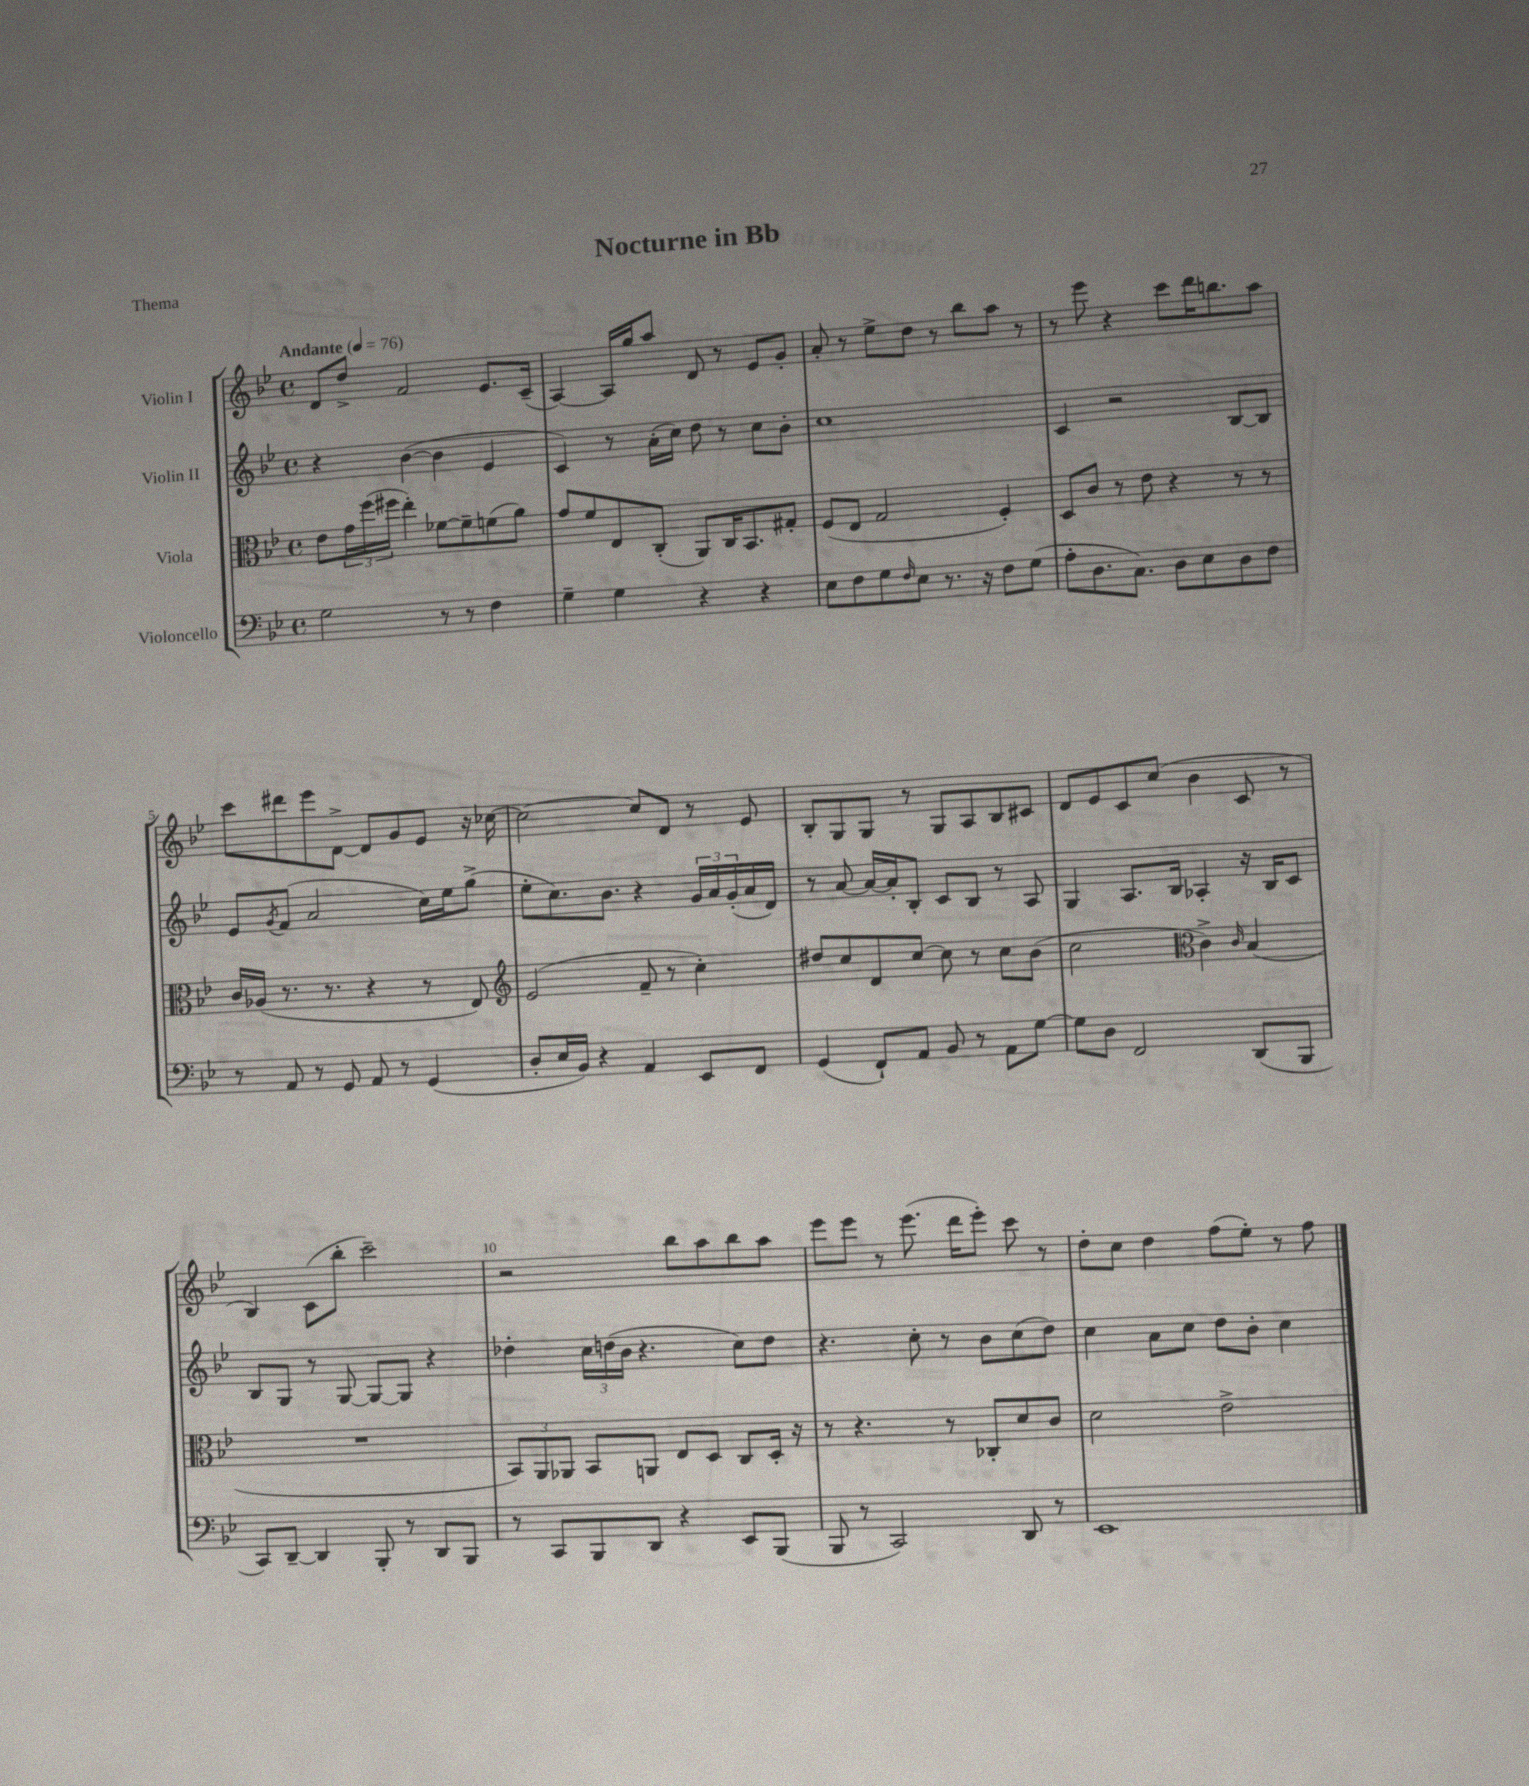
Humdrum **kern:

**kern	**kern	**kern	**kern
*part4	*part3	*part2	*part1
*staff4	*staff3	*staff2	*staff1
*I"Violoncello	*I"Viola	*I"Violin II	*I"Violin I
*clefF4	*clefC3	*clefG2	*clefG2
*k[b-e-]	*k[b-e-]	*k[b-e-]	*k[b-e-]
*M4/4	*M4/4	*M4/4	*M4/4
*met(c)	*met(c)	*met(c)	*met(c)
*MM76	*MM76	*MM76	*MM76
=1	=1	=1	=1
!	!	!	!LO:TX:a:B:t=Andante
2G\	8e-\L	4r	8d/L
.	24g\L	.	8dd^/J
.	(24ff\	.	.
.	24ff#X\JJ	.	.
.	4ee-'\)	([4b-\	2f/
8r	[8f-X\L	4b-\]	.
8r	8f-~\]	.	.
4F\	(8fn\	4e-/	8.e-/L
.	8a\J)	.	.
.	.	.	(16c~/Jk
=2	=2	=2	=2
4G~\	8g/L	4c/)	[4A/)
.	8f/	.	.
4G\	8E-/	8r	16A/LL]
.	.	.	16gg/J
.	(8C'/J	(16a'\LL	8aa/J
.	.	16cc\JJ)	.
4r	8AA/L)	8dd\	8d/
.	16C/K	8r	8r
.	8.BB-/	.	.
4r	.	8cc\L	8e-/L
.	8G#X'/J	8b-'\J	8g'/J
=3	=3	=3	=3
8E-\L	(8F/L	1cc	8a'/
8F\	8E-/J	.	8r
8G\	2G/	.	8ee-^\L
16qqF/	.	.	.
8E-\J	.	.	8dd\J
8.r	.	.	8r
.	.	.	8bb-\L
16r	.	.	.
8F\L	4F'/)	.	8aa\J
(8G\J	.	.	8r
=4	=4	=4	=4
8A'\L	8D/L	4c/	8r
8.D\	8c/J	.	8eee-\
.	8r	2r	4r
8.C\J)	.	.	.
.	8e-\	.	.
8D\L	4r	.	8ccc\L
8E-\	.	.	16ddd\K
.	.	.	8.bbn\
8D\	8r	[8B-/L	.
8F\J	8r	8B-/J]	8aa\J
!!LO:LB:g=z
=5	=5	=5	=5
8r	16c/LL	8e-/L	8ccc\L
.	(16A-X/JJ	.	.
.	.	8qg/	.
8AA/	8.r	(8f/J	8ddd#X\
8r	.	2a/	8eee-\
.	8.r	.	.
8GG/	.	.	[8d^\J
8AA/	4r	.	8d/L]
8r	.	.	8g/
(4GG/	8r	16cc\LL)	8e-/J
.	.	16ee-\J	.
.	8E-/)	(8gg^\J	16r
.	.	.	[16cc-X\
=6	=6	=6	=6
*	*clefG2	*	*
8D'/L	(2e-/	8ee-'\L	2cc-\_
16E-/L	.	8.cc\)	.
16BB-/JJ)	.	.	.
4r	.	.	.
.	.	8.b-\J	.
4AA/	8f~/	4r	8cc-/L]
.	8r	.	8d/J
8EE-/L	4cc'\)	24g/LL	8r
.	.	24a/	.
.	.	(24g'/	.
8FF/J	.	16a/	8e-/
.	.	16d/JJ)	.
=7	=7	=7	=7
(4GG/	8dd#X/L	8r	8B-'/L
.	8cc/	[8a/	8G/
8FF`/L)	8d/	16a/LL_	8G/J
.	.	16a'/J]	.
8AA/J	[8cc/J	8B-'/J	8r
8BB-/	8cc\]	8c/L	8G/L
8r	8r	8B-/J	8A/
8AA\L	8cc\L	8r	8B-/
[8G\J	(8b-\J	8A/	8c#X/J
=8	=8	=8	=8
8G\L]	2cc\	4G/	8d/L
8D\J	.	.	8e-/
2FF/	.	8.A/L	8c/
.	.	.	(8cc/J
.	.	16B-/Jk	.
*	*clefC3	*	*
.	4c^\)	4A-X'/	4b-\
.	16qqc/	.	.
(8DD/L	(4B-/	16r	8c/
.	.	16B-/KL	.
8BBB-/J	.	8c/J	8r
!!LO:LB:g=z
=9	=9	=9	=9
8CC/L)	1r	8B-/L	4B-/)
[8DD~/J	.	8G/J	.
4DD/]	.	8r	(8c\L
.	.	[8G/	8bb-'\J
8BBB-'/	.	8G/L_	2ccc~\)
8r	.	8G/J]	.
8DD/L	.	4r	.
8BBB-/J	.	.	.
=10	=10	=10	=10
8r	12BB-/L)	4dd-X'\	2r
.	12AA/	.	.
8CC/L	.	.	.
.	12AA-X/J	.	.
8BBB-/	8BB-/L	24cc\LL	.
.	.	(24ddn\	.
.	.	24b-\JJ	.
8DD/J	8AAn/J	4.r	.
4r	8E-/L	.	8bb-\L
.	8D/J	.	8aa\
8EE-/L	8C/L	8cc\L)	8bb-\
(8BBB-/J	16D'/Jk	8dd\J	8aa\J
.	16r	.	.
=11	=11	=11	=11
8BBB-/	8r	4.r	8eee-\L
8r	4.r	.	8eee-\J
2CC/)	.	.	8r
.	.	8cc'\	(8.eee-\
.	8r	8r	.
.	.	.	16ddd\KL
.	8C-X'/L	8b-\L	8eee-'\J)
8DD/	8d/	(8cc\	8ccc\
8r	8c/J	8dd\J)	8r
=12	=12	=12	=12
1EE-	2d\	4cc\	8dd'\L
.	.	.	8cc\J
.	.	8a\L	4dd\
.	.	8cc\J	.
.	2e-^\	8dd\L	(8ff\L
.	.	8b-'\J	8ee-'\J)
.	.	4cc\	8r
.	.	.	8ff\
==	==	==	==
*-	*-	*-	*-
